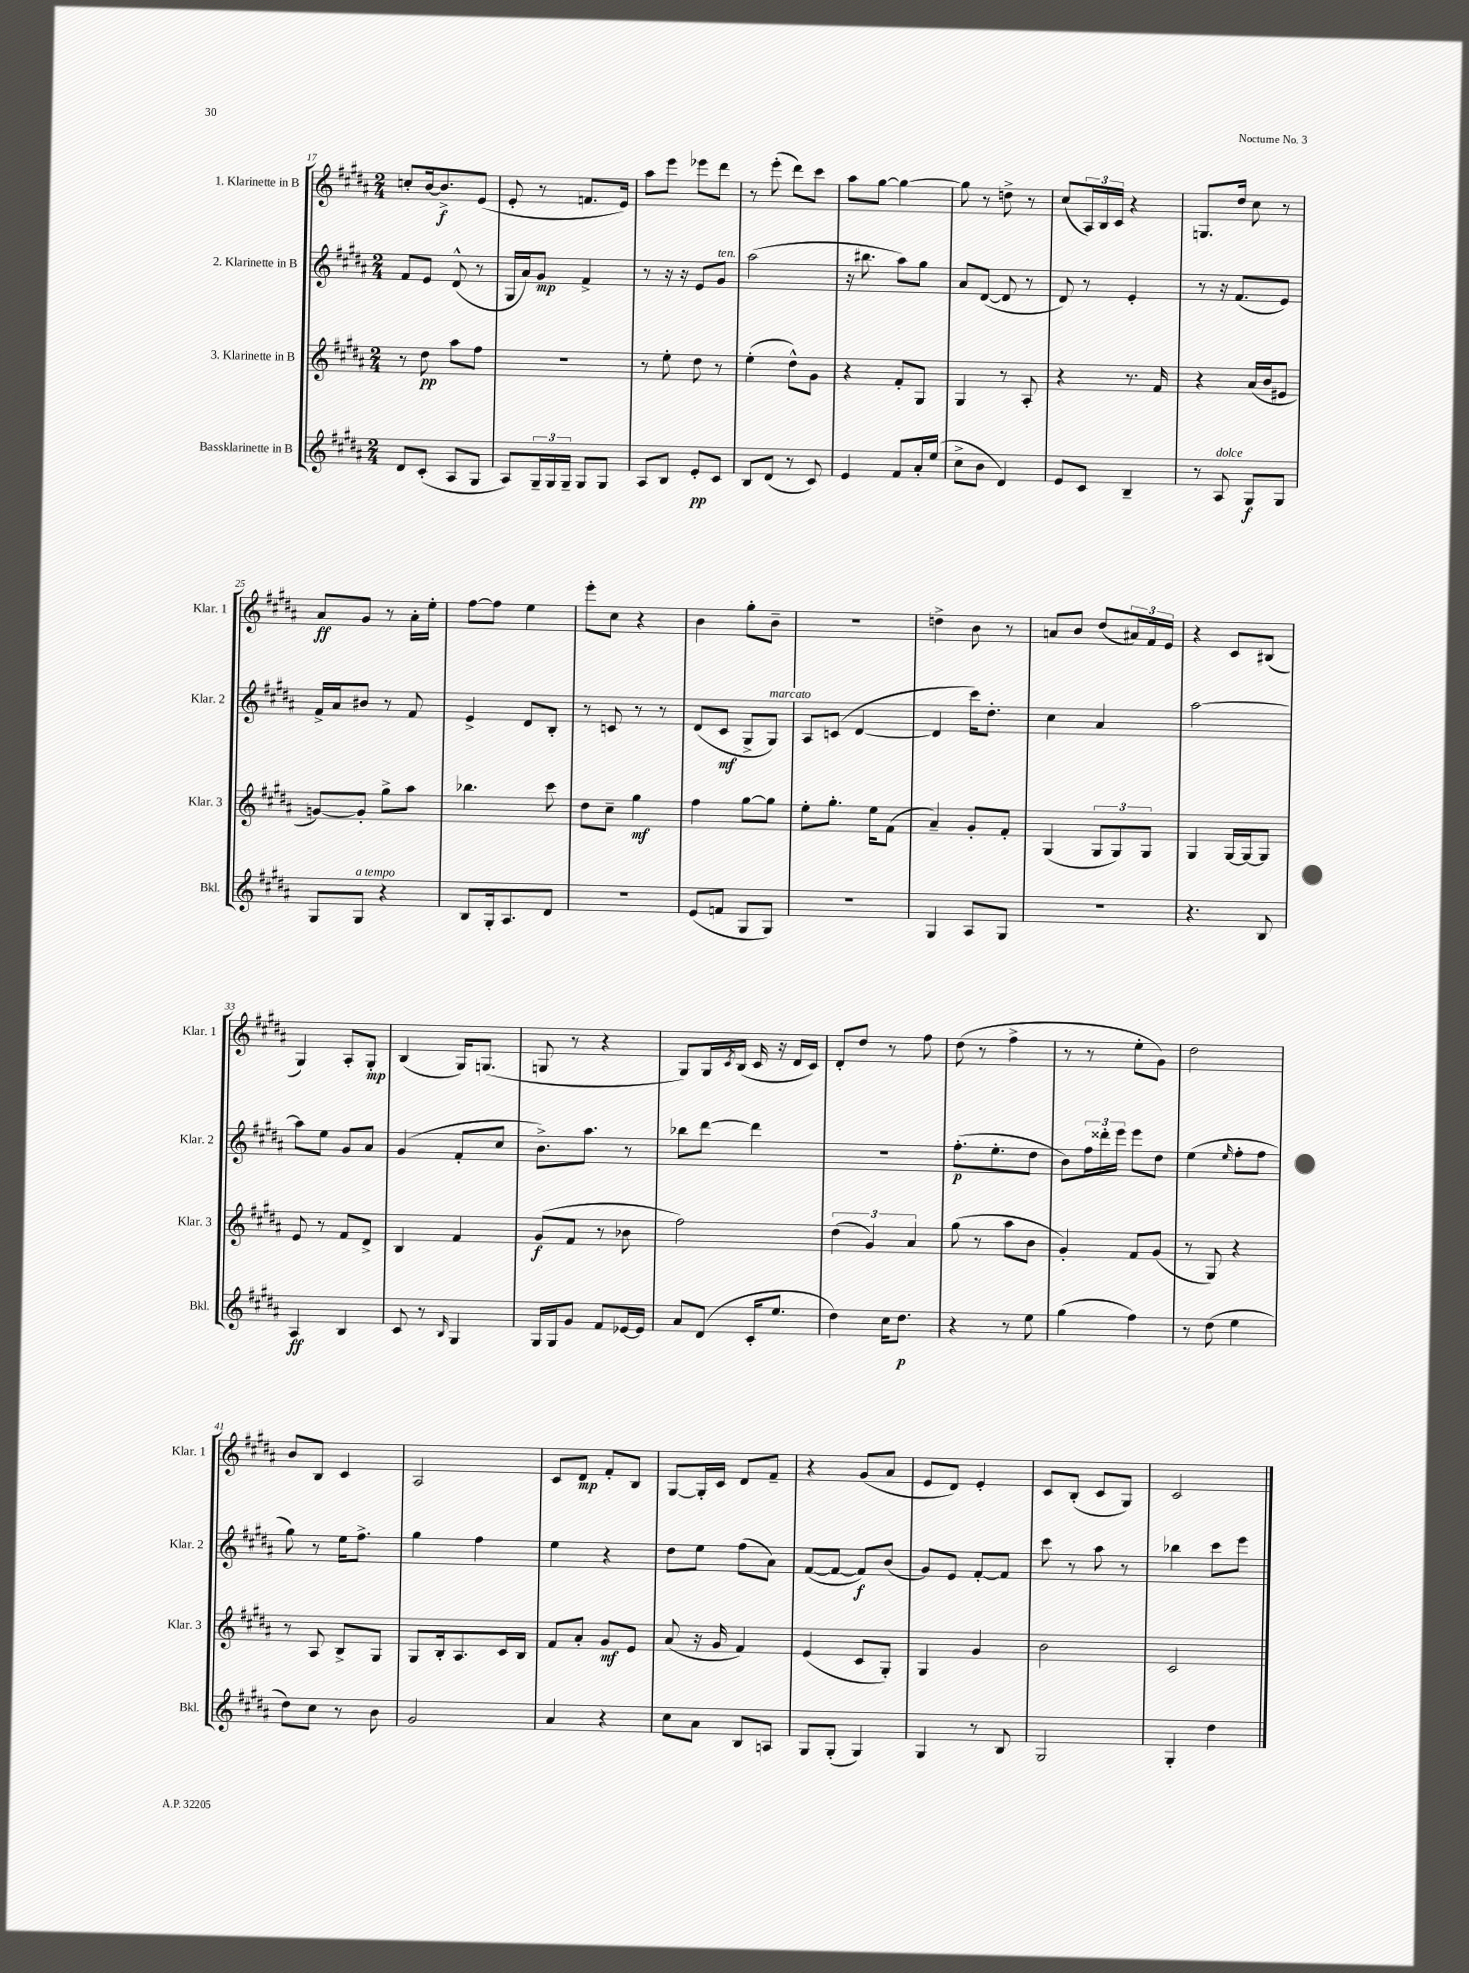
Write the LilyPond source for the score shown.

<<
\new StaffGroup <<
\new Staff = "s0" \with { instrumentName = "1. Klarinette in B" shortInstrumentName = "Klar. 1" } {
    \clef treble \key b \major \numericTimeSignature \time 2/4
    c''8-. b'16~ b'8.->\f e'8( |
    e'8-. r8 f'8. e'16) |
    ais''8 e'''8 ees'''8 dis'''8 |
    r8 e'''8-.( dis'''8) cis'''8 |
    ais''8 gis''8~ gis''4~ |
    gis''8 r8 d''8-> r8 |
    cis''8( \tuplet 3/2 { ais16) b16 cis'16 } r4 |
    g8. dis''16 cis''8 r8 |
    ais'8\ff gis'8 r8 ais'16-. e''16-. |
    fis''8~ fis''8 e''4 |
    e'''8-. cis''8 r4 |
    b'4 gis''8-. b'8-- |
    R2 |
    d''4-> b'8 r8 |
    a'8 b'8 dis''8( \tuplet 3/2 { ais'16) fis'16 e'16 } |
    r4 cis'8 bis8( |
    gis4) ais8-. gis8-.\mp |
    b4( gis16) g8.( |
    g8 r8 r4 |
    gis8) gis16 \acciaccatura { cis'8 } b16( cis'16 r16 dis'16 cis'16) |
    dis'8-. dis''8 r8 fis''8 |
    dis''8( r8 fis''4-> |
    r8 r8 e''8-. gis'8) |
    dis''2 |
    b'8 b8 cis'4 |
    ais2 |
    cis'8 dis'8\mp fis'8-. b8 |
    gis8~ gis16-. cis'16 dis'8 fis'8-- |
    r4 gis'8( ais'8 |
    e'8 dis'8) e'4-. |
    cis'8 b8-.( cis'8 gis8) |
    cis'2 \bar "|." |
}
\new Staff = "s1" \with { instrumentName = "2. Klarinette in B" shortInstrumentName = "Klar. 2" } {
    \clef treble \key b \major \numericTimeSignature \time 2/4
    fis'8 e'8 dis'8-^( r8 |
    gis16 ais'16) gis'8\mp fis'4-> |
    r8 r16 r16 e'8 gis'8^\markup { \italic "ten." } |
    ais''2( |
    r16 bis''8. ais''8) gis''8 |
    ais'8 dis'8~( dis'8 r8 |
    dis'8) r8 e'4-. |
    r8 r16 fis'8.( e'8) |
    fis'16-> ais'16 bis'8 r8 fis'8 |
    e'4-> dis'8 b8-. |
    r8 c'8 r8 r8 |
    dis'8( cis'8\mf gis8-> gis8^\markup { \italic "marcato" }) |
    ais8 c'8( dis'4~ |
    dis'4 cis'''16) dis''8.-. |
    cis''4 ais'4 |
    ais''2~ |
    ais''8 e''8 gis'8 ais'8 |
    gis'4( fis'8-. cis''8 |
    b'8.->) ais''8. r8 |
    bes''8 dis'''8~ dis'''4 |
    R2 |
    fis''8.-.\p( e''8.-. dis''8 |
    b'8) \tuplet 3/2 { fis''16 disis'''16-. e'''16 } e'''8 dis''8 |
    e''4( \grace { e''16 } fis''8-. fis''8 |
    gis''8) r8 e''16 fis''8.-> |
    gis''4 fis''4 |
    e''4 r4 |
    dis''8 e''8 fis''8( ais'8) |
    fis'8~( fis'8~ fis'8\f) b'8( |
    gis'8) e'8 fis'8~-. fis'8 |
    cis'''8 r8 ais''8 r8 |
    bes''4 cis'''8 e'''8 \bar "|." |
}
\new Staff = "s2" \with { instrumentName = "3. Klarinette in B" shortInstrumentName = "Klar. 3" } {
    \clef treble \key b \major \numericTimeSignature \time 2/4
    r8 dis''8\pp ais''8 fis''8 |
    R2 |
    r8 e''8-. dis''8 r8 |
    e''4-.( dis''8-^) gis'8 |
    r4 fis'8-. gis8 |
    gis4 r8 ais8-. |
    r4 r8. fis'16 |
    r4 ais'16( b'16 eis'8 |
    g'8~) g'8-. gis''8-> ais''8 |
    bes''4. cis'''8 |
    dis''8 cis''8-- gis''4\mf |
    fis''4 gis''8~ gis''8 |
    e''8-. gis''8.-. e''16 fis'8( |
    ais'4--) gis'8-. fis'8-. |
    gis4( \tuplet 3/2 { gis8 gis8) gis8 } |
    gis4 gis16~ gis16~ gis8 |
    e'8 r8 fis'8 dis'8-> |
    b4 fis'4 |
    gis'8\f( fis'8 r8 bes'8 |
    fis''2) |
    \tuplet 3/2 { dis''4( gis'4) ais'4 } |
    gis''8( r8 ais''8 b'8 |
    gis'4-.) fis'8 gis'8( |
    r8 gis8) r4 |
    r8 ais8 b8-> gis8 |
    gis8 b16-. ais8. cis'16 b16 |
    fis'8 ais'8-. gis'8\mf e'8 |
    ais'8( r16 gis'16 fis'4) |
    e'4( cis'8 gis8-.) |
    gis4 gis'4 |
    b'2 |
    cis'2 \bar "|." |
}
\new Staff = "s3" \with { instrumentName = "Bassklarinette in B" shortInstrumentName = "Bkl." } {
    \clef treble \key b \major \numericTimeSignature \time 2/4
    dis'8 cis'8-.( ais8 gis8 |
    ais8) \tuplet 3/2 { gis16-- gis16 gis16-- } gis8 gis8 |
    ais8 b8 e'8-.\pp cis'8 |
    b8 dis'8( r8 cis'8) |
    e'4 fis'8 ais'16-. e''16( |
    cis''8-> b'8 dis'4) |
    e'8 cis'8 b4-- |
    r8 ais8^\markup { \italic "dolce" } gis8\f gis8 |
    gis8 gis8^\markup { \italic "a tempo" } r4 |
    b8 gis16-. ais8. dis'8 |
    r2 |
    e'8( f'8 gis8 gis8) |
    R2 |
    gis4 ais8 gis8 |
    R2 |
    r4. b8 |
    ais4\ff b4 |
    cis'8 r8 \grace { b16 } gis4 |
    gis16 gis16 gis'8 fis'8 ees'16~ ees'16 |
    ais'8 dis'8( cis'16-. e''8. |
    dis''4) cis''16 dis''8.\p |
    r4 r8 e''8 |
    gis''4( fis''4) |
    r8 dis''8( e''4 |
    dis''8) cis''8 r8 b'8 |
    gis'2 |
    ais'4 r4 |
    cis''8 ais'8 b8 a8 |
    gis8 gis8-.( gis4) |
    gis4 r8 b8 |
    gis2 |
    gis4-. dis''4 \bar "|." |
}
>>
>>
\layout { \context { \Score currentBarNumber = #17 } }
